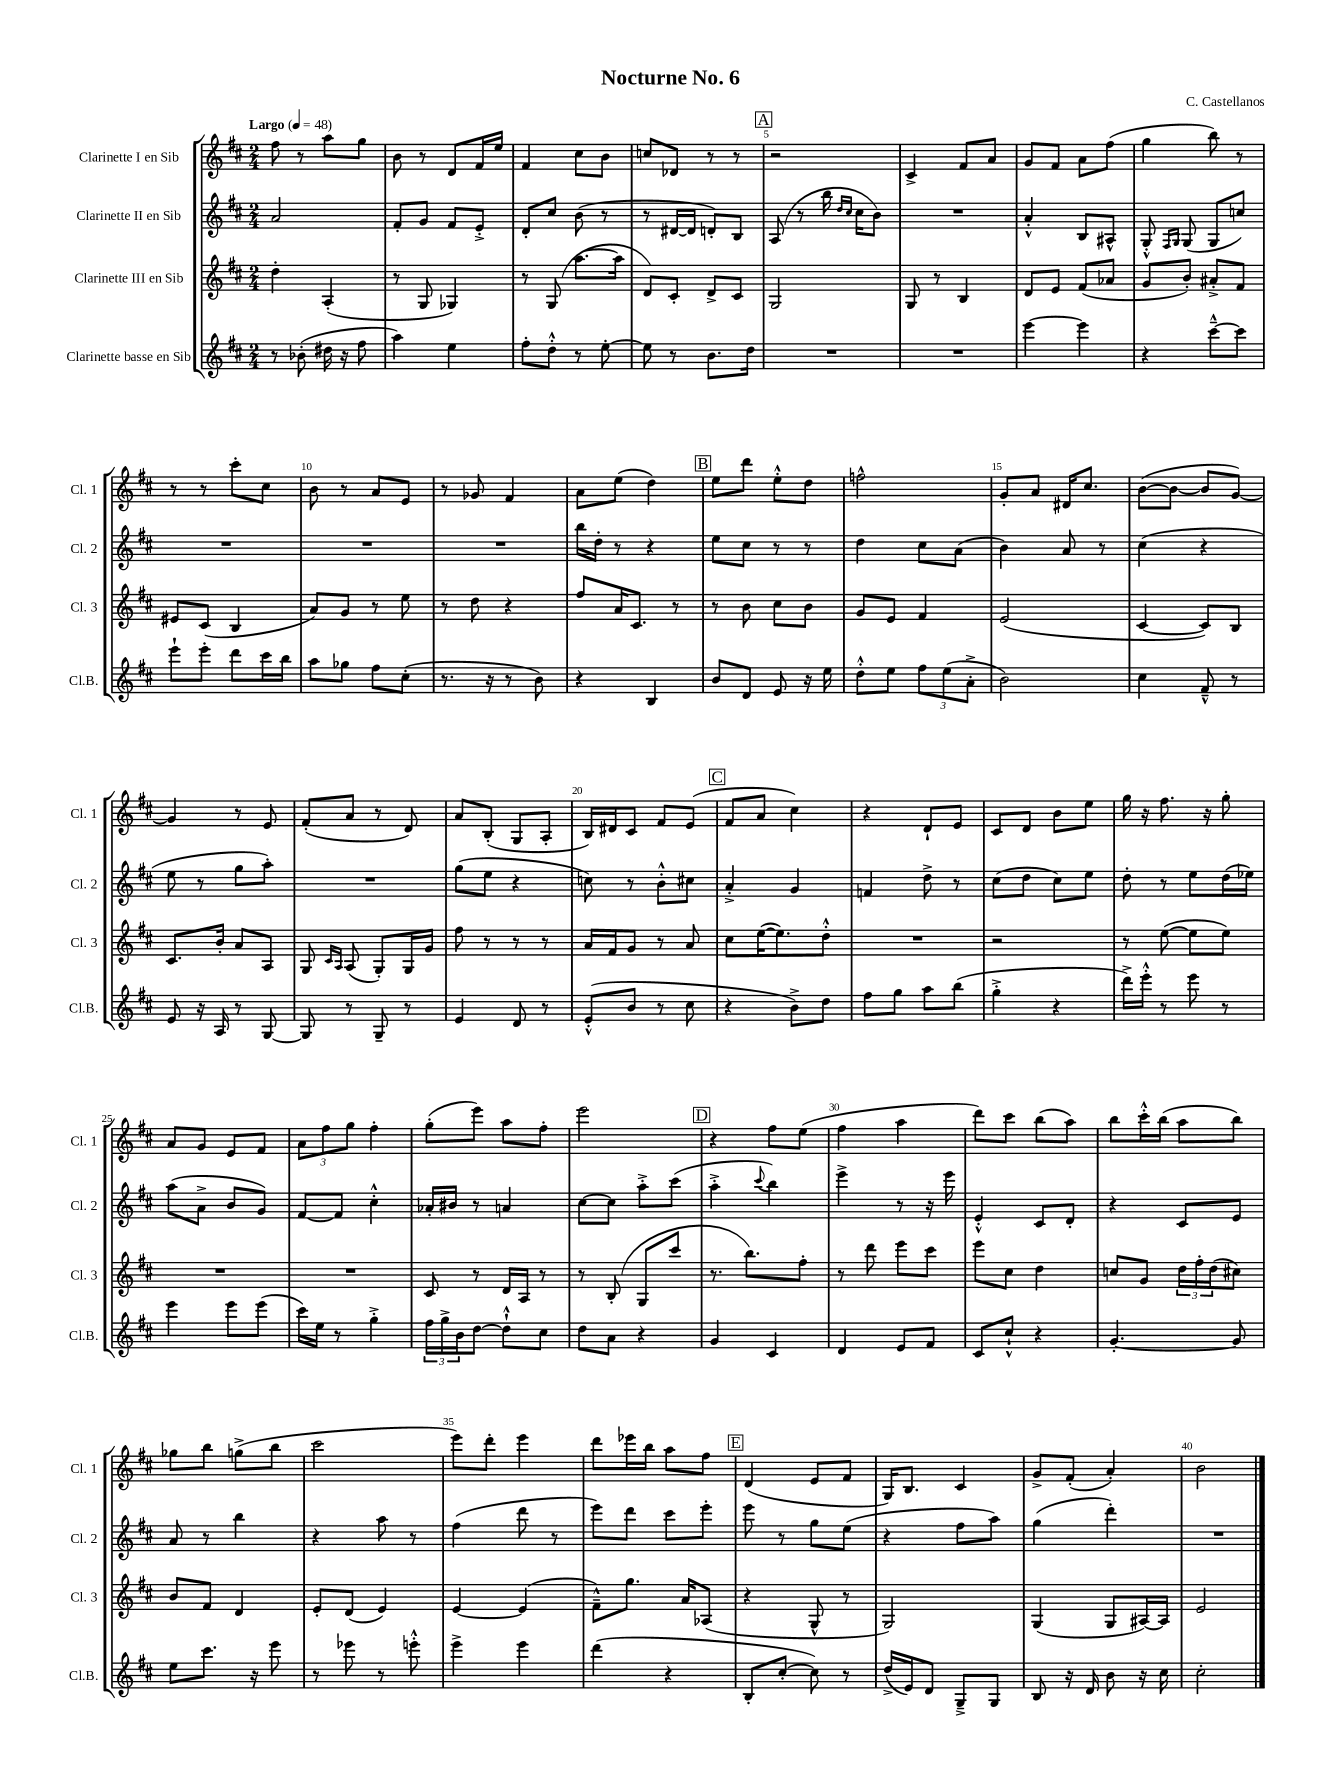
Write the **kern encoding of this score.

**kern	**kern	**kern	**kern
*staff4	*staff3	*staff2	*staff1
*clefG2	*clefG2	*clefG2	*clefG2
*k[f#c#]	*k[f#c#]	*k[f#c#]	*k[f#c#]
*M2/4	*M2/4	*M2/4	*M2/4
*MM48	*MM48	*MM48	*MM48
8r	4dd'	2a	8ff#
(8b-'	.	.	8r
16dd#	(4A'	.	8aa
16r	.	.	.
8ff#	.	.	8gg
=	=	=	=
4aa)	8r	8f#'	8b
.	8G	8g	8r
4ee	4G-)	8f#	8d
.	.	8e'^	16f#
.	.	.	16ee
=	=	=	=
8ff#'	8r	8d'	4f#
8dd'^^	(8G	8cc#	.
8r	[8.aa	(8b	8cc#
[8ee'	.	8r	8b
.	16aa]	.	.
=	=	=	=
8ee]	8d)	8r	8cc
8r	8c#'	[16d#	8d-
.	.	16d#]	.
8.b	8d^	8d')	8r
.	8c#	8B	8r
16dd	.	.	.
=	=	=	=
2r	2G	(8A	2r
.	.	8r	.
.	.	16bb	.
.	.	16qqdd	.
.	.	16qqcc#	.
.	.	16cc#	.
.	.	8b)	.
=	=	=	=
2r	8G	2r	4c#^
.	8r	.	.
.	4B	.	8f#
.	.	.	8a
=	=	=	=
[4eee	8d	4a'^^	8g
.	8e	.	8f#
4eee]	(8f#	8B	8a
.	8a-	8A#^^	(8ff#
=	=	=	=
4r	8g	8G'^^	4gg
.	.	16qqF#	.
.	.	16qqG	.
.	8b')	(8G	.
[8ccc#~^^	8a#'^	8G	8bb)
8ccc#]	8f#	8cc)	8r
=	=	=	=
8eee`	8e#	2r	8r
8eee'	(8c#	.	8r
8ddd	4B	.	8ccc#'
16ccc#	.	.	8cc#
16bb	.	.	.
=	=	=	=
8aa	8a)	2r	8b
8gg-	8g	.	8r
8ff#	8r	.	8a
(8cc#'	8ee	.	8e
=	=	=	=
8.r	8r	2r	8r
.	8dd	.	8g-
16r	.	.	.
8r	4r	.	4f#
8b)	.	.	.
=	=	=	=
4r	8ff#	16bb	8a
.	.	16dd'	.
.	16a	8r	(8ee
.	8.c#	.	.
4B	.	4r	4dd)
.	8r	.	.
=	=	=	=
8b	8r	8ee	8ee
8d	8b	8cc#	8ddd
8e	8cc#	8r	8ee'^^
16r	8b	8r	8dd
16ee	.	.	.
=	=	=	=
8dd'^^	8g	4dd	2ff^^
8ee	8e	.	.
12ff#	4f#	8cc#	.
(12ee	.	.	.
.	.	(8a	.
12a'^	.	.	.
=	=	=	=
2b)	(2e	4b)	8g'
.	.	.	8a
.	.	8a	16d#
.	.	.	8.cc#
.	.	8r	.
=	=	=	=
4cc#	[4c#	(4cc#	([8b
.	.	.	8b_
8f#~^^	8c#])	4r	8b]
8r	8B	.	[8g)
=	=	=	=
8e	8.c#	8ee	4g]
16r	.	8r	.
16A	16b'	.	.
8r	8a	8gg	8r
[8G	8A	8aa')	8e
=	=	=	=
8G]	8G	2r	(8f#'
.	16qqc#	.	.
.	16qqA	.	.
8r	(8A	.	8a
8G~	8G')	.	8r
8r	16G	.	8d)
.	16g	.	.
=	=	=	=
4e	8ff#	(8gg	8a
.	8r	8ee	(8B'
8d	8r	4r	8G
8r	8r	.	8A'
=	=	=	=
(8e'^^	16a	8cc)	16B)
.	16f#	.	16d#
8b	8g	8r	8c#
8r	8r	8b'^^	8f#
8cc#	8a	8cc#	(8e
=	=	=	=
4r	8cc#	4a'^	8f#
.	([16ee	.	8a
.	8.ee])	.	.
8b^)	.	4g	4cc#)
8dd	8dd'^^	.	.
=	=	=	=
8ff#	2r	4f	4r
8gg	.	.	.
8aa	.	8dd^	8d`
(8bb	.	8r	8e
=	=	=	=
4gg'^	2r	(8cc#	8c#
.	.	8dd	8d
4r	.	8cc#)	8b
.	.	8ee	8ee
=	=	=	=
16ddd^)	8r	8dd'	16gg
16eee'^^	.	.	16r
8r	([8ee	8r	8.ff#
8eee	8ee]	8ee	.
.	.	.	16r
8r	8ee)	(16dd	8gg'
.	.	16ee-)	.
=	=	=	=
4eee	2r	(8aa	8a
.	.	8a^	8g
8eee	.	8b	8e
(8eee	.	8g)	8f#
=	=	=	=
16ccc#)	2r	[8f#	12a
16ee	.	.	.
.	.	.	12ff#
8r	.	8f#]	.
.	.	.	12gg
4gg'^	.	4cc#'^^	4ff#'
=	=	=	=
24ff#	8c#	16a-'	(8gg'
24gg^	.	.	.
.	.	16b#	.
24b	.	.	.
[8dd	8r	8r	8eee)
8dd`^^]	16d	4a	8aa
.	16A	.	.
8cc#	8r	.	8ff#'
=	=	=	=
8dd	8r	[8cc#	2eee
8a	(8B'	8cc#]	.
4r	8G	8aa'^	.
.	8ccc#	(8ccc#	.
=	=	=	=
4g	8.r	4aa'^	4r
.	8.bb)	.	.
.	.	8qqccc#	.
4c#	.	4bb)	8ff#
.	8ff#'	.	(8ee
=	=	=	=
4d	8r	4eee^	4ff#
.	8ddd	.	.
8e	8eee	8r	4aa
8f#	8ccc#	16r	.
.	.	16eee	.
=	=	=	=
8c#	8eee	4e'^^	8ddd)
8cc#`^^	8cc#	.	8ccc#
4r	4dd	8c#	(8bb
.	.	8d'	8aa)
=	=	=	=
[4.g'	8cc	4r	8bb
.	8g	.	16ccc#'^^
.	.	.	(16bb
.	24dd	8c#	8aa
.	24ff#'	.	.
.	(24dd	.	.
8g]	8cc#)	8e	8bb)
=	=	=	=
8ee	8b	8a	8gg-
8.ccc#	8f#	8r	8bb
.	4d	4bb	(8gg^
16r	.	.	.
8eee	.	.	8bb
=	=	=	=
8r	8e'	4r	2ccc#
8eee-	(8d	.	.
8r	4e)	8aa	.
8eee'^^	.	8r	.
=	=	=	=
4eee^	[4e	(4ff#	8eee)
.	.	.	8ddd'
4eee	(4e]	8ddd	4eee
.	.	8r	.
=	=	=	=
(4ddd	8f#~^^)	8eee)	8ddd
.	8.gg	8ddd	16eee-
.	.	.	16bb
4r	.	8ccc#	8aa
.	16a	.	.
.	(8A-	8eee'	8ff#
=	=	=	=
8B'	4r	8eee	(4d
[8cc#'	.	8r	.
8cc#])	8G^^	8gg	8e
8r	8r	(8ee	8f#
=	=	=	=
(16dd^	2G)	4r	16G)
16e)	.	.	8.B
8d	.	.	.
8G~^	.	8ff#	4c#
8G	.	8aa)	.
=	=	=	=
8B	(4G	(4gg	8g^
16r	.	.	(8f#'
16d	.	.	.
8b	8G	4ddd')	4a')
16r	[16A#)	.	.
16cc#	16A#]	.	.
=	=	=	=
2cc#'	2e	2r	2b
==	==	==	==
*-	*-	*-	*-
